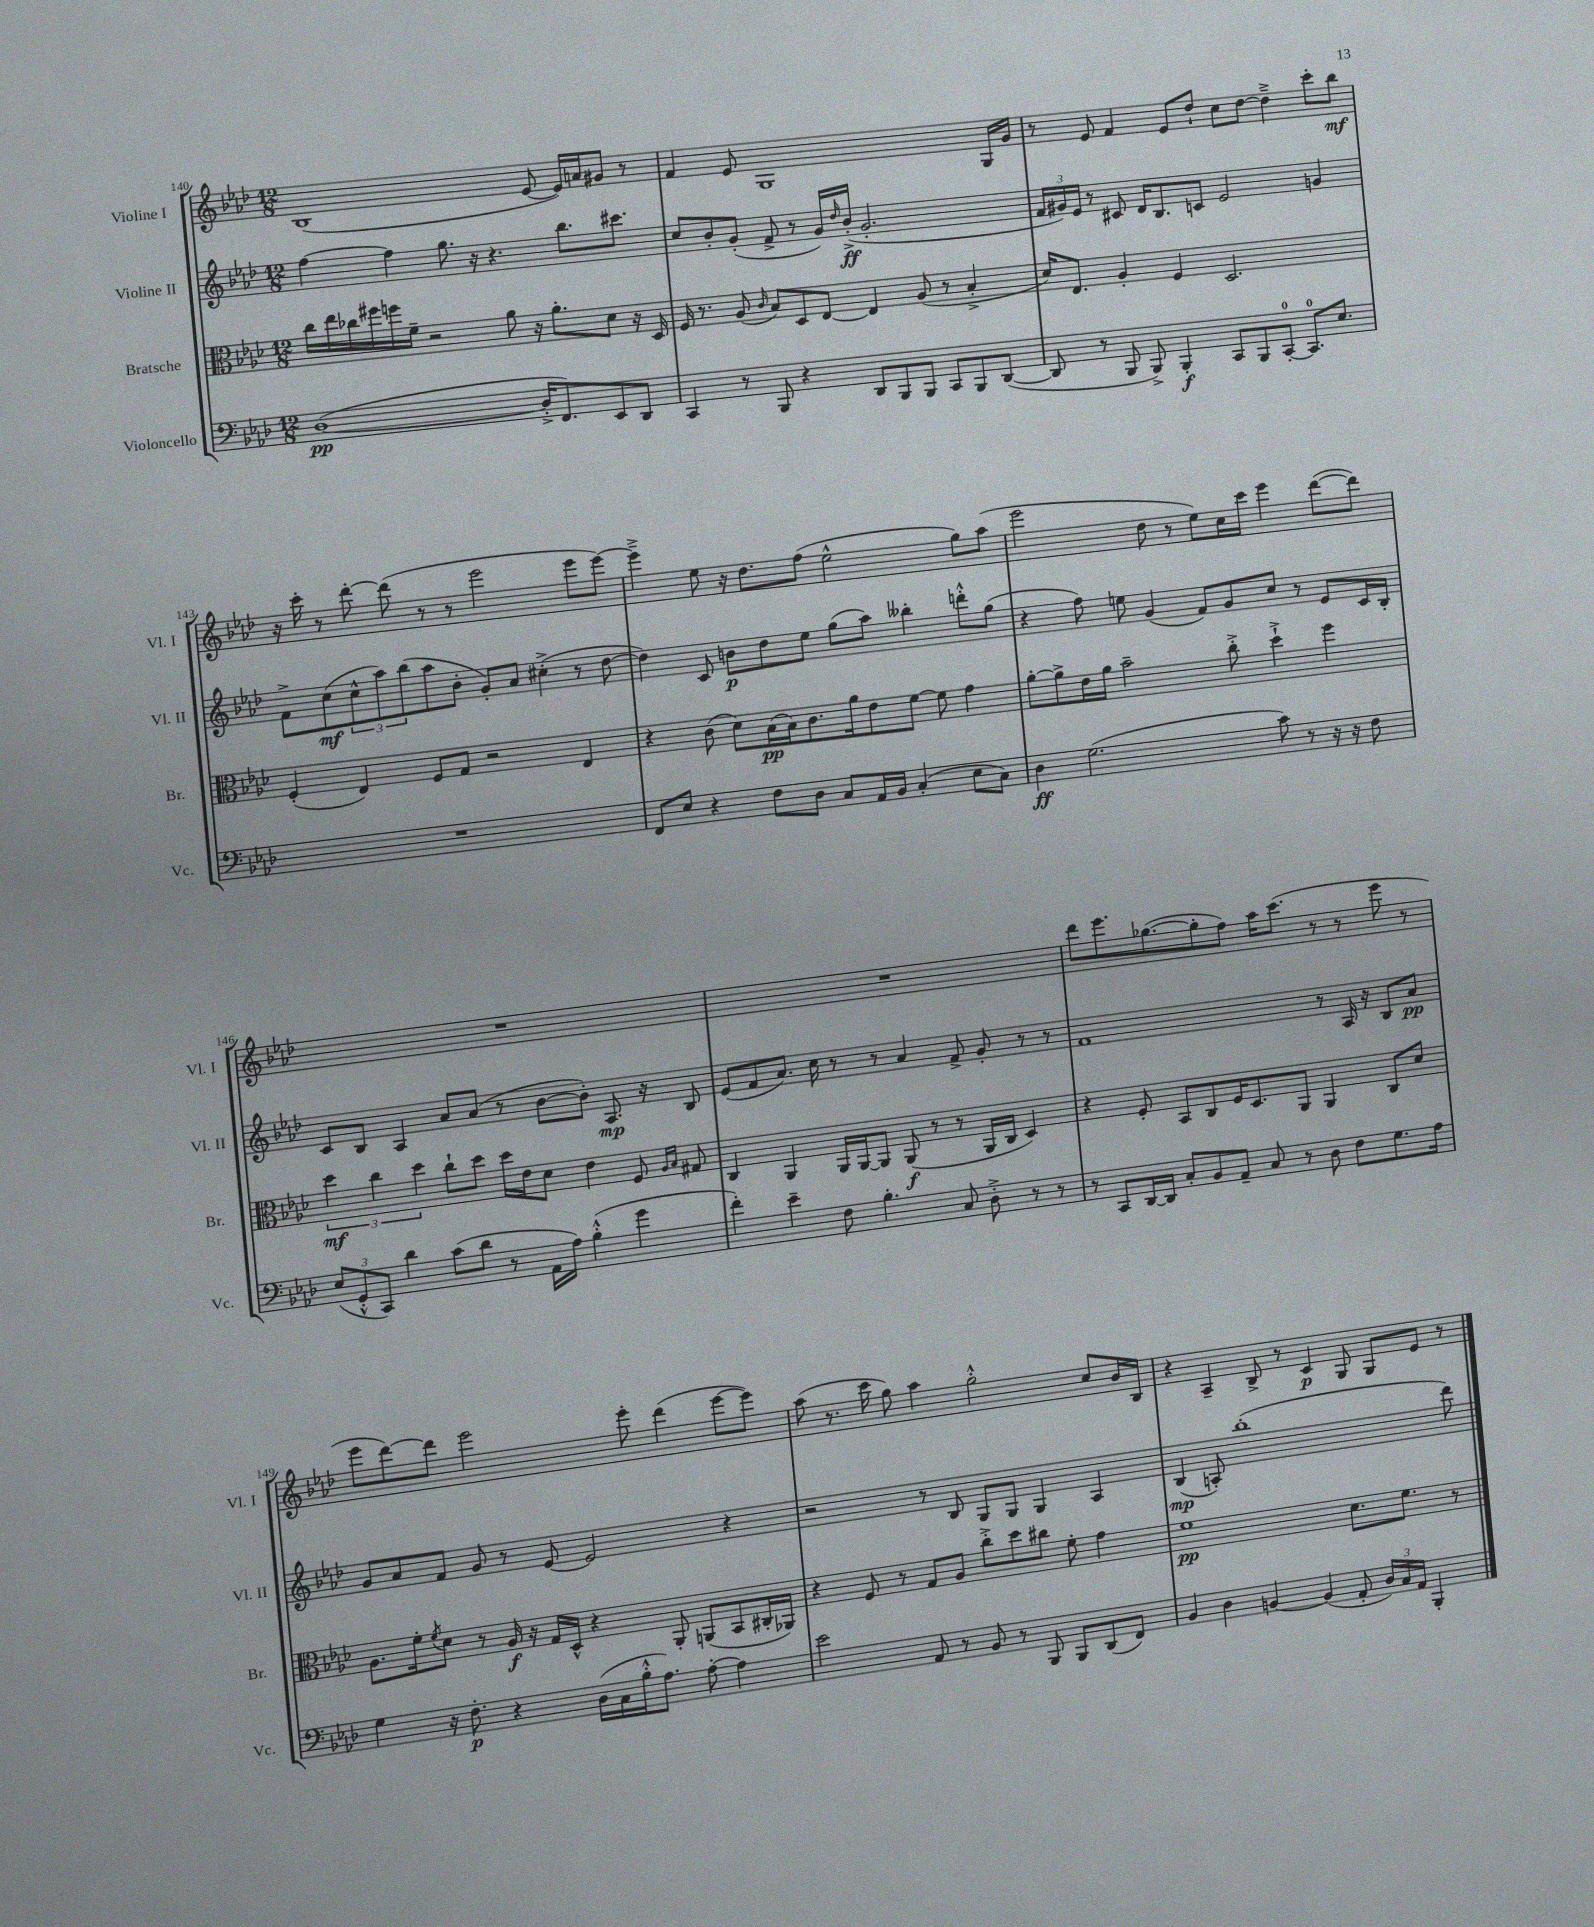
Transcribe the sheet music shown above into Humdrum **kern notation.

**kern	**kern	**kern	**kern
*staff4	*staff3	*staff2	*staff1
*clefF4	*clefC3	*clefG2	*clefG2
*k[b-e-a-d-]	*k[b-e-a-d-]	*k[b-e-a-d-]	*k[b-e-a-d-]
*M12/8	*M12/8	*M12/8	*M12/8
([1D-	16cc	[4ff	(1B-
.	16ee-	.	.
.	16cc-	.	.
.	16ff#	.	.
.	16ff	4ff]	.
.	16f~	.	.
.	2r	.	.
.	.	8.gg	.
.	.	16r	.
.	.	4.r	.
.	8a-	.	.
16D-'^]	16r	.	[8e-
8.FF)	8.a-'	.	.
.	.	8.bb-	16e-])
.	.	.	16a
8EE-	8d-	.	8g#
.	.	8.ccc#	.
8DD-	16r	.	8r
.	16D-	.	.
=	=	=	=
4CC	16F	8cc	4f
.	8.r	.	.
.	.	8b-'	.
8r	(8A-	(8g'	8e-
.	16qqc	.	.
8BBB-	8B-)	8f^	1G
4r	8D-	8r	.
.	[8E-	16g)	.
.	.	16qqdd-	.
.	.	(16b-'^	.
8DD-	4E-]	2.g'	.
8BBB-	.	.	.
8BBB-	(8A-	.	.
8CC	8r	.	.
8BBB-	4B-'^	.	.
([8DD-	.	.	16G
.	.	.	16g
=	=	=	=
8DD-]	16d-)	24f	8r
.	.	24g#)	.
.	8.E-	.	.
.	.	24e-	.
8r	.	8r	8e-
8BBB-	4A-'	8c#	4f
8BBB-^)	.	16d-	.
.	.	8.B-	.
4BBB-'	4F	.	8e-
.	.	8c	8dd-`
8CC	2.D-	2e-	8cc
8BBB-	.	.	[8dd-
[8CC'	.	.	4dd-~^]
8.CC]	.	.	.
.	.	4g	8ccc'
8.E-	.	.	.
.	.	.	8bb-
=	=	=	=
1.r	(4F'	8f^	16r
.	.	.	16ccc'
.	.	(8cc	8r
.	4E-)	12cc^^	[8ddd-'
.	.	12aa-)	.
.	.	.	(8ddd-]
.	.	(12bb-	.
.	8F	8aa-	8r
.	8G	8b-'	8r
.	2r	8g')	2eee-
.	.	8a-	.
.	.	(4cc#'^	.
.	4E-	8r	8eee-
.	.	[8dd-	[8eee-)
=	=	=	=
8FF	4r	4dd-])	4eee-~^]
8E-	.	.	.
4r	(8c	8c	8ee-
.	8d-)	8b	16r
.	.	.	8.dd-
8F	(16B-	8dd-	.
.	16B-)	.	.
8D-	8.c	8ee-	(8ff
8C	.	(8gg	2ee-^^
.	16a-	.	.
16AA-	8e-	8aa-)	.
16BB-	.	.	.
(4C'	[8f	4bb--'	.
.	8f]	.	.
8E-	4g	8ddd'^^	8gg)
8C)	.	(8gg	(8aa-
=	=	=	=
4D-	[8a-'	4r	2eee-
.	8a-^]	.	.
(2.G	16e-	8ff)	.
.	16a-	.	.
.	2b-~	8ee	.
.	.	(4g	8dd-
.	.	.	8r
.	.	8f)	8ee-)
.	8cc'^	8g	16cc
.	.	.	16ccc
8c)	4dd-`^	8cc	4eee-
8r	.	8r	.
16r	4ff	8e-	([8ddd-
16r	.	.	.
8F	.	16c	8ddd-])
.	.	16B-'	.
=	=	=	=
(12E-	6dd-	8c	1.r
12GG'^^	.	.	.
.	.	8B-	.
12CC)	6cc	.	.
4d-	.	4A-	.
.	6dd-	.	.
(8c	8cc`	8a-	.
8d-	8dd-	(8a-	.
8r	16dd-	8r	.
.	16e-	.	.
16AA-	8d-	[8b-	.
16A-)	.	.	.
(4B-'^^	4e-	8b-'])	.
.	.	8.A-	.
4g	8F	.	.
.	.	16r	.
.	16qqA-	.	.
.	16qqB-	.	.
.	8G#	8B-	.
=	=	=	=
4f')	4C	(8e-	1.r
.	.	8f	.
4e-~	4AA-	8.a-)	.
.	.	16cc	.
8F	16AA-	8r	.
.	[16AA-	.	.
4.B-'	8AA-]	8r	.
.	(8AA-	4a-	.
.	8r	.	.
8C	8r	8f^	.
8D-'^	16AA-	8g'	.
.	16C	.	.
8r	4D-)	8r	.
8r	.	8r	.
=	=	=	=
8r	4r	1f	8ddd-
8CC	.	.	8.eee-
[16DD-	8F'	.	.
16DD-]	.	.	([8.gg-
8C'	8BB-	.	.
8BB-	8C	.	8gg-']
8AA-~	16F	.	8ff)
.	8.D-	.	.
8C	.	.	16aa-
.	.	.	(8.ccc
8r	8AA-	.	.
8D-	4AA-	8r	8r
8F	.	16A-	8r
.	.	16r	.
8.G	8C	8B-	8eee-
.	8d-	8a-	8r
16A-	.	.	.
=	=	=	=
4G	8.A-	8g	8eee-
.	.	8a-	[8ddd-)
.	16f'	.	.
.	8qf	.	.
16r	8d-	8f	8ddd-]
8.F'	.	.	.
.	8r	8g	2eee-
4r	16A-	8r	.
.	16r	.	.
.	16G	[8e-	.
.	16D-^^	.	.
(16D-	4r	2e-]	.
16C	.	.	.
16B-'^^	.	.	8eee-'
8.A-)	.	.	.
.	8AA-'	.	(4ddd-
[8A-'	(8AA	.	.
4A-]	8BB-	4r	[8eee-
.	16C#'	.	8eee-])
.	16AA-)	.	.
=	=	=	=
2e-	4r	2r	(8aa-
.	.	.	8.r
.	8F	.	.
.	.	.	16ccc
.	8r	.	8gg)
8AA-	8G	8r	4aa-
8r	8A-	8B-	.
8BB-	8cc'^	8G	2gg'^^
8r	8dd-	8G	.
8BBB-	8cc#	4G	.
8BBB-	8f'	.	.
(8DD-	4g	4A-	8cc
8FF)	.	.	16b-
.	.	.	16B-
=	=	=	=
4BB-	1f	(4B-	4r
4D-	.	8A')	4A-~
.	.	(1bb-'	.
[4BB	.	.	8B-^
.	.	.	8r
(4BB]	.	.	4c
8AA-'	8.d-	.	8G
24D-)	.	.	8G
24C	.	.	.
.	8.f	.	.
24AA-	.	.	.
4BBB-'	.	.	8e-
.	8r	8ddd-)	8r
==	==	==	==
*-	*-	*-	*-
